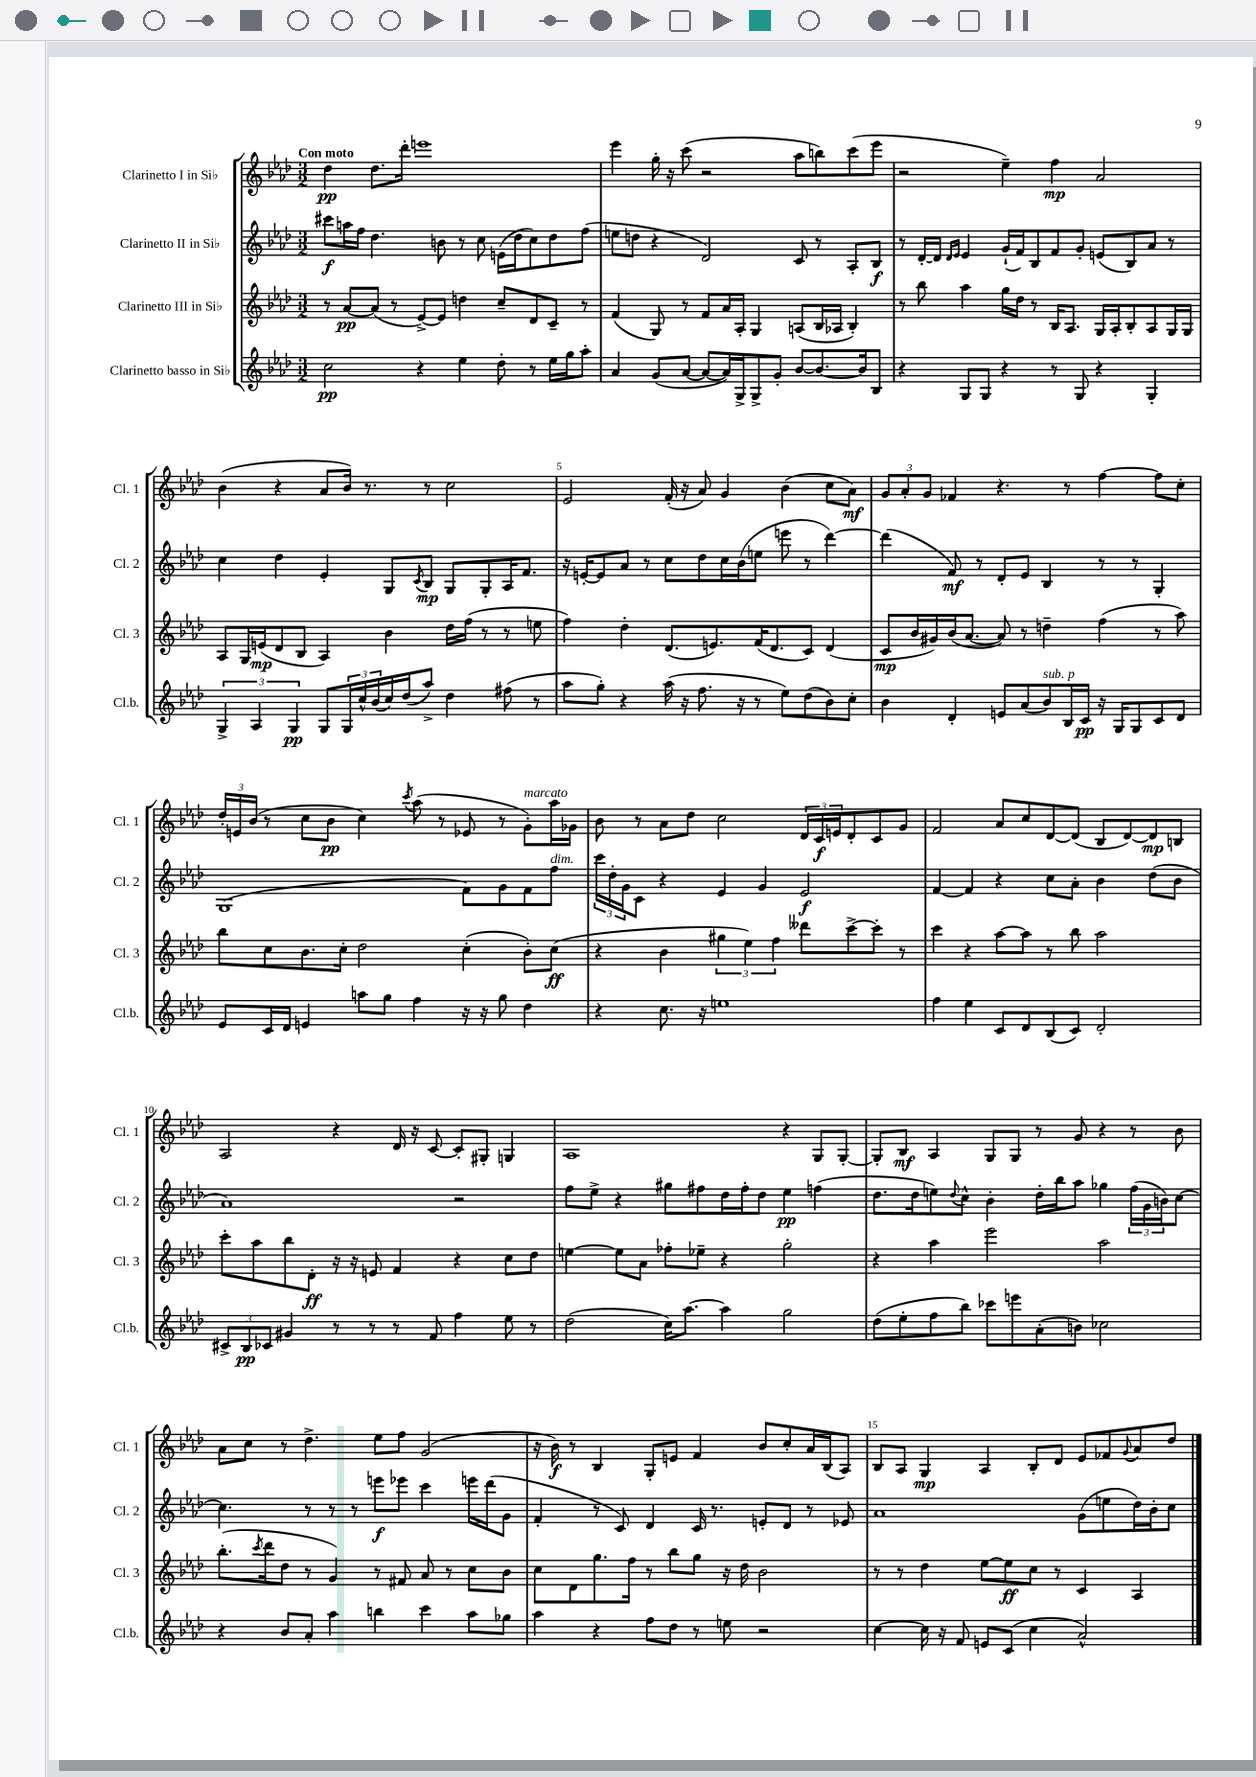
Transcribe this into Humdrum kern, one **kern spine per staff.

**kern	**dynam	**kern	**dynam	**kern	**dynam	**kern	**dynam
*part4	*part4	*part3	*part3	*part2	*part2	*part1	*part1
*staff4	*staff4	*staff3	*staff3	*staff2	*staff2	*staff1	*staff1
*I"Clarinetto basso in Si♭	*	*I"Clarinetto III in Si♭	*	*I"Clarinetto II in Si♭	*	*I"Clarinetto I in Si♭	*
*I'Cl.b.	*	*I'Cl. 3	*	*I'Cl. 2	*	*I'Cl. 1	*
*clefG2	*	*clefG2	*	*clefG2	*	*clefG2	*
*k[b-e-a-d-]	*	*k[b-e-a-d-]	*	*k[b-e-a-d-]	*	*k[b-e-a-d-]	*
*M3/2	*	*M3/2	*	*M3/2	*	*M3/2	*
=1	=1	=1	=1	=1	=1	=1	=1
!	!	!	!	!	!	!LO:TX:a:B:t=Con moto	!
2cc\	pp	8r	.	8ccc#X\L	f	4dd-\	pp
.	.	[8a-/L	pp	16aan\L	.	.	.
.	.	.	.	16ff\JJ	.	.	.
.	.	(8a-/J]	.	4.dd-\	.	8.dd-\L	.
.	.	8r	.	.	.	.	.
.	.	.	.	.	.	16ddd-'\Jk	.
4r	.	[8e-^/L)	.	.	.	1eeen	.
.	.	8e-/J]	.	8bn\	.	.	.
4ee-\	.	4ddn\	.	8r	.	.	.
.	.	.	.	8cc\	.	.	.
8dd-'\	.	8cc~/L	.	(16en\LL	.	.	.
.	.	.	.	16dd-\J	.	.	.
8r	.	8d-/	.	8cc\)	.	.	.
16ee-\LL	.	8c~/J	.	8dd-\	.	.	.
16gg\J	.	.	.	.	.	.	.
8aa-'\J	.	8r	.	(8ff\J	.	.	.
=2	=2	=2	=2	=2	=2	=2	=2
4a-/	.	(4f/	.	8een\L	.	4eee-\	.
.	.	.	.	8ddn\J	.	.	.
(8g/L	.	8G/)	.	4r	.	16gg'\	.
.	.	.	.	.	.	16r	.
[8a-/J	.	8r	.	.	.	(8ccc\	.
8a-/L_	.	8f/L	.	2d-/)	.	2r	.
16a-/L])	.	16a-/L	.	.	.	.	.
16G^/J	.	16A-'/JJ	.	.	.	.	.
8G^/	.	4G/	.	.	.	.	.
8g'/J	.	.	.	.	.	.	.
[8b-/L	.	(8An/L	.	8c/	.	8aa-\L	.
8.b-/_	.	16B-/L	.	8r	.	8bbn\)	.
.	.	16A-X/JJ	.	.	.	.	.
.	.	4B-'/)	.	8A-'/L	.	(8ccc\	.
16b-/k]	.	.	.	.	.	.	.
8B-/J	.	.	.	8B-/J	f	8eee-\J	.
=3	=3	=3	=3	=3	=3	=3	=3
4r	.	8r	.	8r	.	2r	.
.	.	8bb-\	.	[16d-'/LL	.	.	.
.	.	.	.	16d-/JJ]	.	.	.
.	.	.	.	16qqd-/LL	.	.	.
.	.	.	.	16qqe-/JJ	.	.	.
8G/L	.	4aa-\	.	4e-/	.	.	.
8G/J	.	.	.	.	.	.	.
4r	.	16gg\LL	.	(16g`/LL	.	4ee-~\)	.
.	.	16dd-\JJ	.	16f/J)	.	.	.
.	.	8r	.	8B-/	.	.	.
8r	.	16B-/KL	.	8f/	.	4ff\	mp
.	.	8.A-/J	.	.	.	.	.
8G/	.	.	.	8g'/J	.	.	.
4r	.	16G/LL	.	(8en/L	.	2a-/	.
.	.	16A-'/J	.	.	.	.	.
.	.	8B-'/	.	8B-/)	.	.	.
4G'/	.	8A-/	.	8a-/J	.	.	.
.	.	16G/L	.	8r	.	.	.
.	.	16G/JJ	.	.	.	.	.
!!LO:LB:g=z
=4	=4	=4	=4	=4	=4	=4	=4
6G^/	.	8A-/L	.	4cc\	.	(4b-\	.
.	.	16G/L	.	.	.	.	.
6A-/	.	.	.	.	.	.	.
.	.	(16en/J	mp	.	.	.	.
.	.	8d-/	.	4dd-\	.	4r	.
6G/	pp	.	.	.	.	.	.
.	.	8B-/J	.	.	.	.	.
8G/L	.	4A-/)	.	4e-'/	.	8a-/L	.
24G/L	.	.	.	.	.	16b-/Jk)	.
24cc^^/	.	.	.	.	.	.	.
.	.	.	.	.	.	8.r	.
(24b-/	.	.	.	.	.	.	.
16cc/)	.	4b-\	.	8G/L	.	.	.
(16dd-/J	.	.	.	.	.	.	.
.	.	.	.	8qc/	.	.	.
8aa-^/J)	.	.	.	8B-/J	mp	8r	.
4dd-\	.	16dd-\LL	.	8G/L	.	2cc\	.
.	.	(16ff\JJ	.	.	.	.	.
.	.	8r	.	8G'/	.	.	.
(8ff#X\	.	8r	.	16A-/K	.	.	.
.	.	.	.	8.f/J	.	.	.
8r	.	8een\	.	.	.	.	.
=5	=5	=5	=5	=5	=5	=5	=5
8aa-\L	.	4ff\)	.	16r	.	2e-/	.
.	.	.	.	[16en'/KL	.	.	.
8gg'\J)	.	.	.	8e/]	.	.	.
4r	.	4dd-'\	.	8a-/J	.	.	.
.	.	.	.	8r	.	.	.
(16aa-\	.	(8.d-/L	.	8cc\L	.	(16f'/	.
16r	.	.	.	.	.	16r	.
8.ff\	.	.	.	8dd-\	.	8a-/)	.
.	.	8.en/)	.	.	.	.	.
.	.	.	.	16cc\L	.	4g/	.
16r	.	.	.	(16b-\J	.	.	.
8r	.	(16f/K	.	8een\J	.	.	.
.	.	8.d-/	.	.	.	.	.
8ee-\L)	.	.	.	8eeen\	.	(4b-\	.
(8dd-\	.	8c/J)	.	8r	.	.	.
8b-\)	.	(4d-/	.	[4ddd-\)	.	8cc\L	.
8cc'\J	.	.	.	.	.	8a-\J)	mf
=6	=6	=6	=6	=6	=6	=6	=6
4b-\	.	8c/L	mp	(4ddd-\]	.	12g/L	.
.	.	.	.	.	.	12a-'/	.
.	.	16b-/L	.	.	.	.	.
.	.	.	.	.	.	12g/J	.
.	.	16g#X/)	.	.	.	.	.
4d-'/	.	(16b-/J	.	8f/)	mf	4f-X/	.
.	.	[8.a-/J	.	.	.	.	.
.	.	.	.	8r	.	.	.
8en/L	.	8a-/])	.	8d-'/L	.	4.r	.
(8a-/	.	8r	.	8e-/J	.	.	.
!LO:TX:a:i:t=sub. p	!	!	!	!	!	!	!
8b-/)	.	4ddn~\	.	4B-/	.	.	.
16B-/L	.	.	.	.	.	8r	.
16c/JJ	pp	.	.	.	.	.	.
16r	.	(4ff\	.	8r	.	[4ff\	.
16G/KL	.	.	.	.	.	.	.
8G/	.	.	.	8r	.	.	.
8c/	.	8r	.	4G'/	.	8ff\L]	.
8d-/J	.	8aa-\)	.	.	.	8cc'\J	.
!!LO:LB:g=z
=7	=7	=7	=7	=7	=7	=7	=7
8e-/L	.	8bb-\L	.	(1G	.	24dd-'/LL	.
.	.	.	.	.	.	24en/	.
.	.	.	.	.	.	(24b-/JJ	.
16c/L	.	8cc\	.	.	.	8r	.
16d-/JJ	.	.	.	.	.	.	.
4en/	.	8.b-\	.	.	.	8cc\L	.
.	.	.	.	.	.	8b-\J	pp
.	.	16cc'\Jk	.	.	.	.	.
8aan\L	.	2dd-\	.	.	.	4cc\)	.
8gg\J	.	.	.	.	.	.	.
.	.	.	.	.	.	8qccc/	.
4ff\	.	.	.	.	.	(8aa-\	.
.	.	.	.	.	.	8r	.
16r	.	(4cc'\	.	8f\L)	.	8e-X/	.
16r	.	.	.	.	.	.	.
8gg\	.	.	.	8g\	.	8r	.
!	!	!	!	!	!	!LO:TX:a:i:t=marcato	!
4dd-\	.	8b-'\L)	.	8f\	.	8g'\L)	.
!	!	!	!	!LO:TX:a:i:t=dim.	!	!	!
.	.	(8cc\J	ff	8ff\J	.	16aa-\L	.
.	.	.	.	.	.	16g-X\JJ	.
=8	=8	=8	=8	=8	=8	=8	=8
4r	.	4r	.	24ccc\LL	.	8b-\	.
.	.	.	.	24dd-'\	.	.	.
.	.	.	.	24g\J	.	.	.
.	.	.	.	8c\J	.	8r	.
8.cc\	.	4b-\	.	4r	.	8a-\L	.
.	.	.	.	.	.	8dd-\J	.
16r	.	.	.	.	.	.	.
1een	.	6gg#X\	.	4e-/	.	2cc\	.
.	.	6ee-\)	.	.	.	.	.
.	.	.	.	4g/	.	.	.
.	.	6ff\	.	.	.	.	.
.	.	8ddd--X\L	.	2e-/	f	24d-/LL	.
.	.	.	.	.	.	24c/	f
.	.	.	.	.	.	24en/J	.
.	.	[8ccc^\	.	.	.	8d-'/	.
.	.	8ccc'\J]	.	.	.	8c/	.
.	.	8r	.	.	.	8g/J	.
=9	=9	=9	=9	=9	=9	=9	=9
4ff\	.	4ccc\	.	[4f/	.	2f/	.
4ee-\	.	4r	.	4f/]	.	.	.
8c/L	.	[8aa-\L	.	4r	.	8a-/L	.
8d-/	.	8aa-\J]	.	.	.	8cc/	.
(8B-/	.	8r	.	8cc\L	.	[8d-/	.
8c/J)	.	8bb-\	.	8a-'\J	.	(8d-/J]	.
2d-'/	.	2aa-\	.	4b-\	.	8B-/L	.
.	.	.	.	.	.	[8d-/)	.
.	.	.	.	(8dd-\L	.	8d-/]	mp
.	.	.	.	8b-\J	.	8Bn/J	.
!!LO:LB:g=z
=10	=10	=10	=10	=10	=10	=10	=10
12c#X^/L	.	8ccc'\L	.	1a-)	.	2A-/	.
12B-/	pp	.	.	.	.	.	.
.	.	8aa-\	.	.	.	.	.
12c-X/J	.	.	.	.	.	.	.
4g#X/	.	8bb-\	.	.	.	.	.
.	.	8d-'\J	ff	.	.	.	.
8r	.	16r	.	.	.	4r	.
.	.	16r	.	.	.	.	.
8r	.	8en/	.	.	.	.	.
8r	.	4f/	.	.	.	16d-/	.
.	.	.	.	.	.	16r	.
8f/	.	.	.	.	.	[8c/	.
4ff\	.	4r	.	2r	.	8c'/L]	.
.	.	.	.	.	.	8G#X'/J	.
8ee-\	.	8cc\L	.	.	.	4Gn/	.
8r	.	8dd-\J	.	.	.	.	.
=11	=11	=11	=11	=11	=11	=11	=11
(2dd-\	.	[4een\	.	8ff\L	.	1A-	.
.	.	.	.	8ee-^\J	.	.	.
.	.	8ee\L]	.	4r	.	.	.
.	.	8a-\J	.	.	.	.	.
16cc\KL)	.	8ff-X'\L	.	8gg#X\L	.	.	.
[8.aa-\J	.	.	.	.	.	.	.
.	.	8ee-X~\J	.	8ff#X\	.	.	.
4aa-\]	.	4r	.	16dd-\L	.	.	.
.	.	.	.	16ff#'\J	.	.	.
.	.	.	.	8dd-\J	.	.	.
2gg\	.	2gg'\	.	4ee-\	pp	4r	.
.	.	.	.	(4ffn\	.	8G/L	.
.	.	.	.	.	.	[8G'/J	.
=12	=12	=12	=12	=12	=12	=12	=12
(8dd-\L	.	4r	.	8.dd-\L	.	8G'/L]	.
8ee-'\	.	.	.	.	.	8B-/J	mf
.	.	.	.	16dd-\k	.	.	.
8ff\	.	4aa-\	.	8een\)	.	4A-/	.
.	.	.	.	8qqdd-/	.	.	.
8bb-\J)	.	.	.	8cc^^\J	.	.	.
8ccc-X\L	.	2eee-\	.	4b-'\	.	8G/L	.
8eeen\	.	.	.	.	.	8G/J	.
(8a-'\	.	.	.	16dd-'\LL	.	8r	.
.	.	.	.	16bb-\J	.	.	.
8bn\J)	.	.	.	8aa-\J	.	8g/	.
2cc-X\	.	2aa-\	.	4gg-X\	.	4r	.
.	.	.	.	(24ff\LL	.	8r	.
.	.	.	.	24g\	.	.	.
.	.	.	.	24bn\J)	.	.	.
.	.	.	.	[8cc\J	.	8b-\	.
!!LO:LB:g=z
=13	=13	=13	=13	=13	=13	=13	=13
4r	.	(8.bb-'\L	.	4.cc\]	.	8a-\L	.
.	.	.	.	.	.	8cc\J	.
.	.	8qccc/	.	.	.	.	.
.	.	16ddd-\k	.	.	.	.	.
8b-/L	.	8dd-\J	.	.	.	8r	.
8a-'/J	.	8r	.	8r	.	4.dd-^\	.
4aa-\	.	4g/)	.	8r	.	.	.
.	.	.	.	8r	.	.	.
4bbn\	.	8r	.	8eeen\L	f	8ee-\L	.
.	.	8f#X/	.	8eee-X\J	.	8ff\J	.
4ccc\	.	8a-/	.	4ccc\	.	(2g/	.
.	.	8r	.	.	.	.	.
8aa-\L	.	8cc\L	.	16eeen\LL	.	.	.
.	.	.	.	(16ddd-\J	.	.	.
8gg-X\J	.	8b-\J	.	8g\J	.	.	.
=14	=14	=14	=14	=14	=14	=14	=14
4aa-\	.	8cc\L	.	4f'/	.	16r	.
.	.	.	.	.	.	16b-\)	f
.	.	8d-\	.	.	.	8r	.
4r	.	8.gg\	.	8r	.	4B-/	.
.	.	.	.	8c/)	.	.	.
.	.	16ff\Jk	.	.	.	.	.
8ff\L	.	8r	.	4d-/	.	8G'/L	.
8dd-\J	.	8bb-\L	.	.	.	8en/J	.
8r	.	8gg\J	.	16c/	.	4f/	.
.	.	.	.	8.r	.	.	.
8een\	.	16r	.	.	.	.	.
.	.	16dd-\	.	.	.	.	.
2r	.	2b-\	.	8en'/L	.	8b-/L	.
.	.	.	.	8d-/J	.	8cc'/	.
.	.	.	.	8r	.	16a-/L	.
.	.	.	.	.	.	(16B-/J	.
.	.	.	.	8e-X/	.	8A-/J)	.
=15	=15	=15	=15	=15	=15	=15	=15
[4cc\	.	8r	.	1a-	.	8B-/L	.
.	.	8r	.	.	.	8A-/J	.
16cc\]	.	4dd-\	.	.	.	4G/	mp
16r	.	.	.	.	.	.	.
8f/	.	.	.	.	.	.	.
8en/L	.	[8ee-\L	.	.	.	4A-/	.
(8c/J	.	8ee-\]	ff	.	.	.	.
4cc\	.	8cc\J	.	.	.	8B-'/L	.
.	.	8r	.	.	.	8d-/J	.
2a-^^/)	.	4c/	.	(8g\L	.	8e-/L	.
.	.	.	.	8een\	.	8f-X/	.
.	.	.	.	.	.	8qqg/	.
.	.	4A-/	.	16dd-\L)	.	8a-/	.
.	.	.	.	16b-'\J	.	.	.
.	.	.	.	8cc\J	.	8dd-/J	.
==	==	==	==	==	==	==	==
*-	*-	*-	*-	*-	*-	*-	*-
